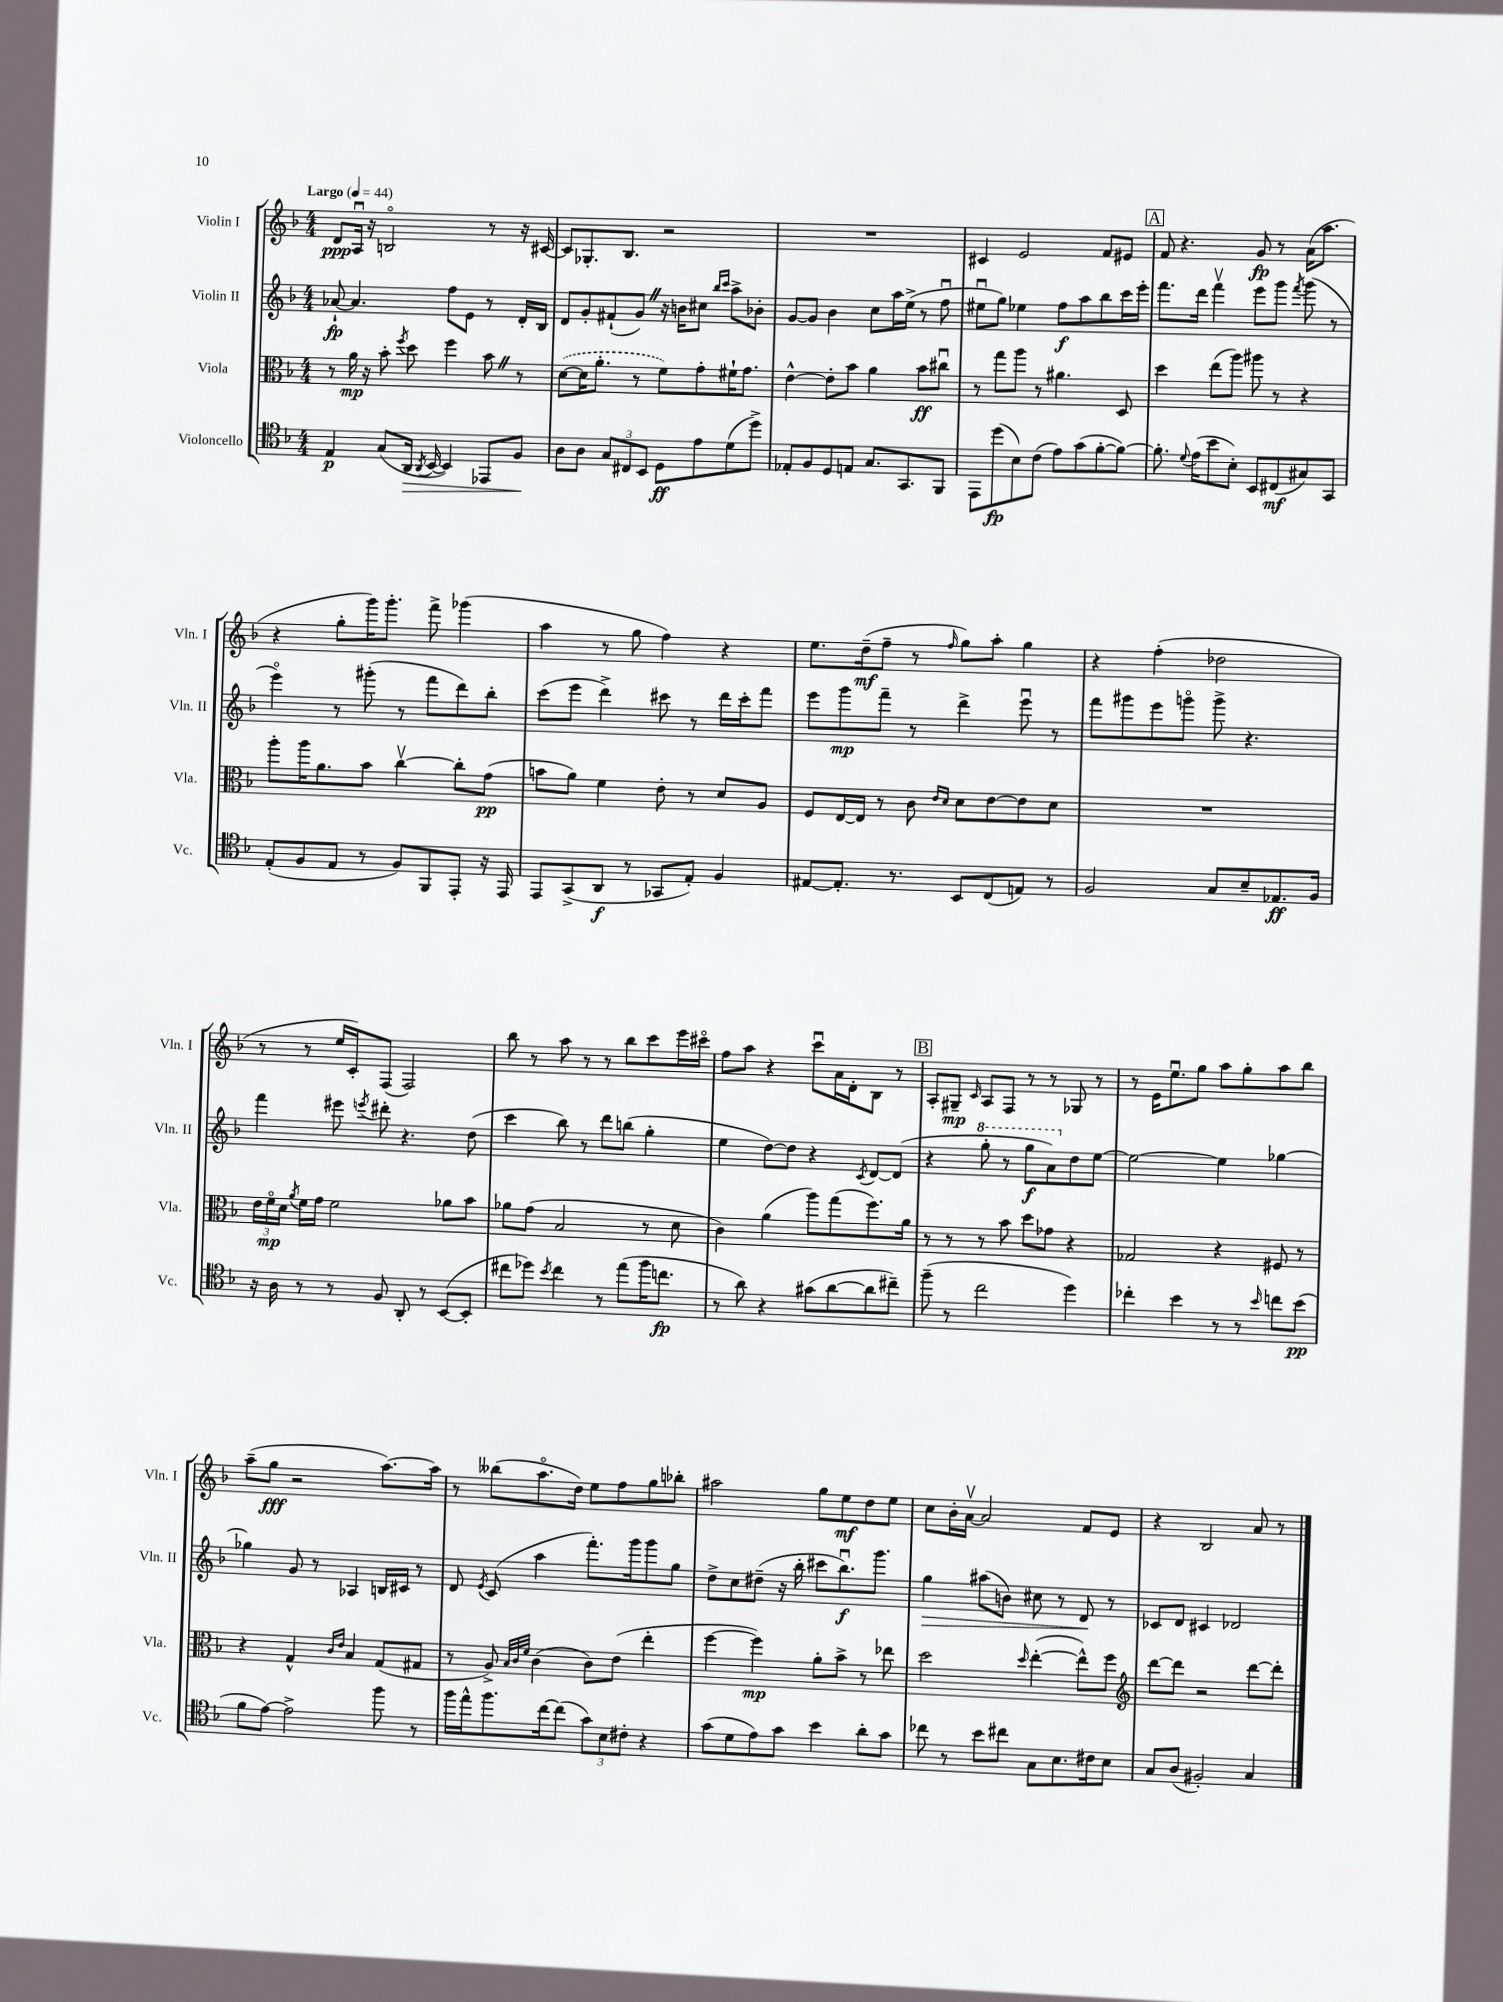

**kern	**kern	**kern	**kern
*staff4	*staff3	*staff2	*staff1
*clefC4	*clefC3	*clefG2	*clefG2
*k[b-]	*k[b-]	*k[b-]	*k[b-]
*M4/4	*M4/4	*M4/4	*M4/4
*MM44	*MM44	*MM44	*MM44
4E/	8r	[8a-`/	8d/L
.	16a\	4.a-/]	16Au/Jk
.	16r	.	16r
(8G/L	8b-'\	.	2Bo/
.	8qff/	.	.
16AA/Jk	8dd\	.	.
8qAA/	.	.	.
[16BB-/	.	.	.
4BB-/])	4ff\	8ff\L	.
.	.	8e\J	.
8EE-/L	8b-\	8r	8r
8F/J	8r	16d'/LL	16r
.	.	16B-/JJ	[16c#/
=	=	=	=
8A\L	([8d\L	8d/L	8c#/]L
8A\J	16d\]K	8g'/	8.G-'/
.	8.a'\J	.	.
12G/L	.	(8f#`/	.
.	.	.	8.B-/J
12C#/	.	.	.
.	8r	8g/J)	.
12BB-/J	.	.	.
8D\L	8f\L)	16r	2r
.	.	16b\LK	.
8e\	8g'\	8cc#\J	.
.	.	16qqbb-/LL	.
.	.	16qqccc/JJ	.
(8d\	16f#`\K	8aa^\L	.
.	8.g\J	.	.
8dd^\J)	.	8b-'\J	.
=	=	=	=
8E-'/L	[4e^^\	[8g/L	1r
8F/	.	8g/]J	.
8D/	8e'\]L	4b-\	.
8E/J	8b-\J	.	.
8.G/L	4a\	8cc\L	.
.	.	16aa\L	.
8.GG/	.	(16ee^\JJ	.
.	8b-\L	8r	.
8FF/J	8cc#u\J	8ffu\	.
=	=	=	=
8EE\L	8r	8ee#u\L	4c#/
(8dd\	8gg\L	8gg\J)	.
8B-\)	8aa\J	4ee-\	2e/
(8c\J	8r	.	.
8e\L)	4.a#\	8ff\L	.
(8g\	.	8aa\	.
[8f'\	.	8bb-\	8f/L
8f\_J)	8D/	16ccc\L	8e#/J
.	.	16eee'\JJ	.
=	=	=	=
8.f'\]	4dd\	8.fff\L	8f/
.	.	.	4.r
8qqd/	.	.	.
(16e\LK	.	16ddd\Jk	.
8b-\	(8ee\L	4fffv\	.
8B-'\J)	8aa\J)	.	.
8BB-/L	8aa#\	8eee\L	8g/
(8C#/	8r	8ggg\J	8r
.	.	8qfff/	.
8G#/)	4r	(8ggg\	(16a\LK
.	.	.	8.aa\J
8GG/J	.	8r	.
=	=	=	=
(8E'/L	8aa'\L	4eeeo\)	4r
8F/	16aa\K	.	.
.	8.a\	.	.
8E/J	.	8r	8gg'\L
8r	8b-\J	(8ggg#'\	16ggg\K)
.	.	.	8.ggg'\J
8F/L)	[4ccv\	8r	.
8FF/	.	8fff\L	8fff^\
8EE'/J	8cc'\]L	8ddd\)	(4ggg-\
16r	(8g\J	8bb-'\J	.
16EE/	.	.	.
=	=	=	=
8EE/L	8b\L	(8ccc\L	4aa\
(8GG^/	8a\J)	8eee\J	.
8AA/J	4f\	4ddd^\)	8r
8r	.	.	8gg\
8GG-/L	8e'\	8ccc#\	4ff\)
8E'/J)	8r	8r	.
4F/	8d/L	16ddd\LL	4r
.	.	16ccc#'\J	.
.	8A/J	8fff\J	.
=	=	=	=
[8E#/L	8F/L	8eee\L	8.ee\L
8.E#'/]J	[16E/L	8ggg\	.
.	16E/]JJ	.	(16dd~\k
.	8r	8fff~\J	8ff~\J
8.r	.	.	.
.	8c\	8r	8r
.	16qqe/LL	.	.
.	16qqd/JJ	.	16qqff/
8BB-/L	8d\L	4ddd^\	8gg\L)
(8C/	[8e\	.	8aa'\J
8E/J)	8e\]	8eeeu\	4gg\
8r	8d\J	8r	.
=	=	=	=
2F/	1r	8fff\L	4r
.	.	8ggg#\	.
.	.	8eee\	(4ff'\
.	.	8gggo\J	.
8G/L	.	8ggg^\	2dd-\
8B-~/	.	4.r	.
8.E-/	.	.	.
16F/Jk	.	.	.
=	=	=	=
16r	24e\LL	4fff\	8r
.	24fo\	.	.
16A\	.	.	.
.	24d\JJ	.	.
.	8qa/	.	.
8r	16f\LL	.	8r
.	16g\JJ	.	.
8r	2f\	8eee#\	16ee/LL
.	.	.	16c'/J)
.	.	8qeee/	.
8F/	.	8ddd#'\	(8F/J
8AA'/	.	4.r	2F/)
8r	.	.	.
([8BB-/L	8a-\L	.	.
8BB-'/]J	8b-\J	(8dd\	.
=	=	=	=
8cc#\L	8a-\L	4ccc\	8bb-\
8dd-\J)	(8g\J	.	8r
8qb-/	.	.	.
4cc#\	2B-/	8bb-\)	8aa\
.	.	8r	8r
8r	.	8ddd\L	8r
(8ee\L	.	(8bb\J	8bb-\L
16ff\K	8r	4gg'\	8ccc\
8.cc\J	.	.	.
.	8d\	.	16eee\L
.	.	.	16ccc#o\JJ
=	=	=	=
8r	4c\)	4ee\	8ff\L
8a\)	.	.	8aa\J
4r	(4a\	[8dd\L)	4r
.	.	8dd\]J	.
(8g#\L	8aa\L)	4r	8cccu\L
[8a\	(8gg\	.	16a\L
.	.	.	16d'\J
.	.	8qc/	.
8a\]	8.ff\)	[8d/L	8B-\J
8cc#~\J)	.	(8d/]J	8r
.	16a\Jk	.	.
=	=	=	=
(8ff~\	8r	4r	8A'/L
8r	8r	.	8G#~/J
.	.	.	16qqc/
2cc\	8r	8ggg'\	8A/L
.	8b-\	8r	8F/J
.	8dd\L	8ggg\L	8r
.	8g-\J	8aa\)	8r
4dd\)	4r	8dd\	8G-/
.	.	[8ee\J	8r
=	=	=	=
4cc-'\	2G-/	2ee\_	8r
.	.	.	16e\LK
.	.	.	8.eeu\
4b-\	.	.	.
.	.	.	8gg\J
8r	4r	4ee\]	8aa\L
8r	.	.	8gg'\
16qqb-/	.	.	.
8cc\L	8F#/	[4gg-\	8aa\
(8b-\J	8r	.	8bb-\J
=	=	=	=
8f\L	4r	4gg-\]	(8aa~\L
[8e\J)	.	.	8gg\J
2e^\]	4G^^/	8g/	2r
.	.	8r	.
.	16qqc/LL	.	.
.	16qqe/JJ	.	.
.	4B-/	4A-/	.
8ff\	(8G/L	16B/LL	[8.aa\L)
.	.	16c#/JJ	.
8r	8G#/J	8r	.
.	.	.	16aa\]Jk
=	=	=	=
16ff\LL	8r	8d/	8r
16ee^^\J	.	.	.
.	.	8qe/	.
8.ff\	8A^/)	(8c/	(8bb--\L
.	32qqB-/LLL	.	.
.	32qqc/	.	.
.	32qqf/JJJ	.	.
.	(4c\	4aa\	8.aao\
[16cc\k	.	.	.
(8cc\]J	.	.	.
.	.	.	16dd\Jk)
12g\L)	8c\L)	8.fff'\L)	8ee\L
12B-\	.	.	.
.	(8e\J	.	8ff\
12c#'\J	.	.	.
.	.	16ggg\k	.
4r	4ee'\	8ggg\	8gg\
.	.	8gg\J	8bb-'\J
=	=	=	=
(8g\L	[4ff\	8dd^\L	2aa#\
8d\	.	8cc\	.
8e\)	4ff\])	(8dd#~\J	.
8g\J	.	16r	.
.	.	16bb-'\	.
4b-\	8a'\L	8ccc#\L	8gg\L
.	8b-^\J	8.bb-u\)	8ee\
8a'\L	8r	.	8dd\
.	.	8.ggg\J	.
8g\J	8ee-\	.	8ee\J
=	=	=	=
8cc-\	2dd\	4gg\	8cc\L
8r	.	.	16b-'\L
.	.	.	[16av\JJ
8b-\L	.	(8aa#\L	2a/]
8cc#\J	.	8b\J)	.
.	16qqdd/	.	.
8G\L	([4ee'\	8cc#\	.
8.B-\	.	8r	.
.	8ee^^\]L)	8d/	8f/L
16c#\k	.	.	.
8B-\J	8ff\J	8r	8e/J
=	=	=	=
*	*clefG2	*	*
8G/L	[8ddd\L	8c-/L	4r
(8A/J	8ddd\]J	8d/J	.
2F#'/)	2r	4c#/	2B-/
.	.	2d-/	.
4G/	[8ddd\L	.	8a/
.	8ddd'\]J	.	8r
==	==	==	==
*-	*-	*-	*-
